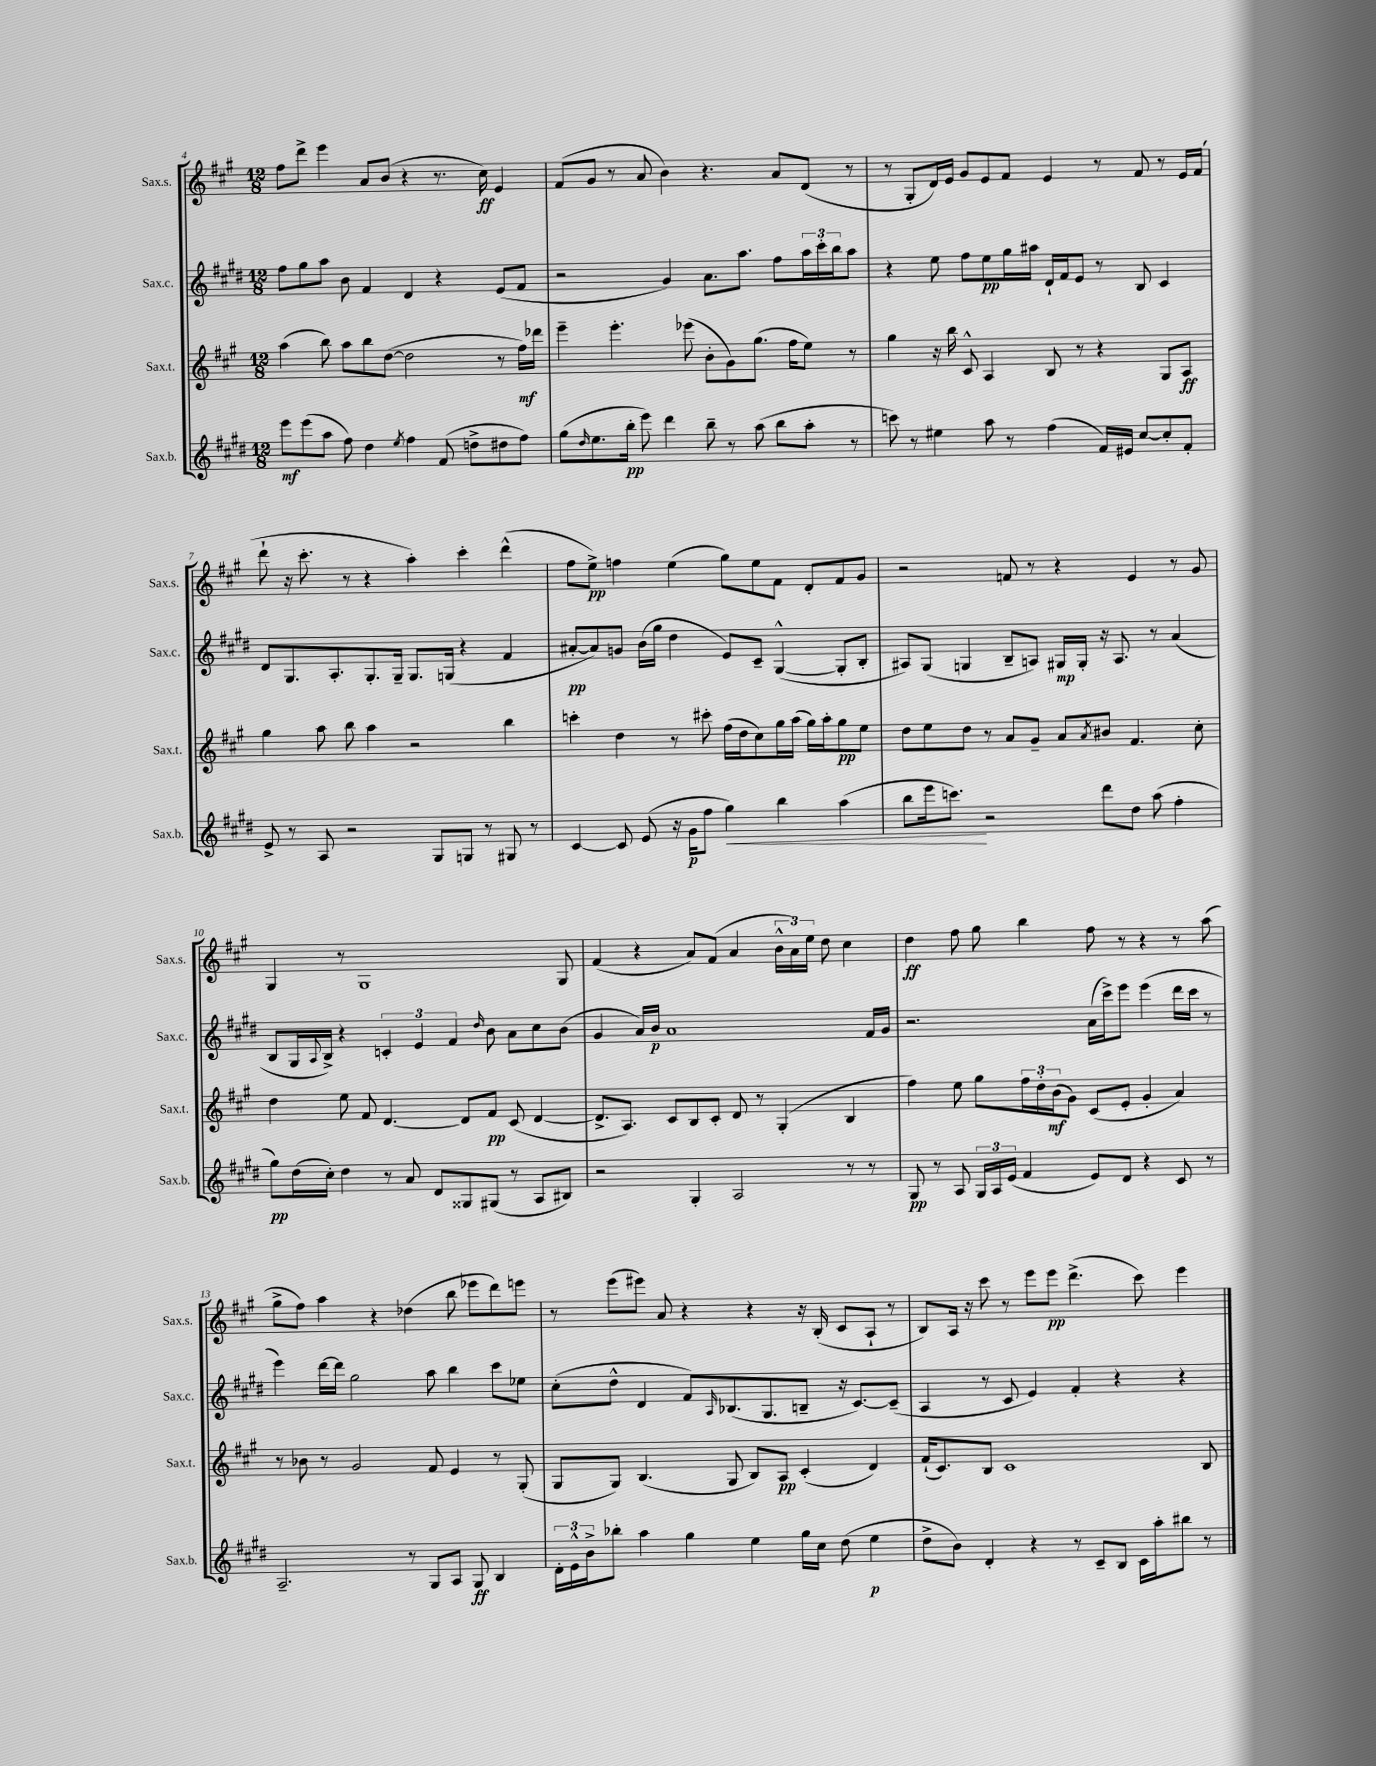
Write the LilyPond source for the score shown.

<<
\new StaffGroup <<
\new Staff = "s0" \with { instrumentName = "Sax.s." shortInstrumentName = "Sax.s." } {
    \clef treble \key a \major \numericTimeSignature \time 12/8
    fis''8 d'''8-> e'''4 a'8 b'8( r4 r8. cis''16\ff) e'4 |
    fis'8( gis'8 r8 a'8 b'4) r4. a'8 d'8( r8 |
    r8 gis8-. d'16) e'16 gis'8 e'8 fis'8 e'4 r8 fis'8 r8 e'16 fis'16( |
    d'''8-! r16 cis'''8.-. r8 r4 a''4-.) cis'''4-. d'''4-^( |
    fis''8 e''8->\pp) f''4 e''4( gis''8) e''8 fis'8 d'8-. fis'8 gis'8 |
    r2 f'8 r8 r4 e'4 r8 gis'8 |
    gis4 r8 gis1 gis8 |
    fis'4( r4 a'8) fis'8( a'4 \tuplet 3/2 { b'16-^ a'16) e''16 } d''8 cis''4 |
    d''4\ff fis''8 gis''8 b''4 fis''8 r8 r4 r8 a''8( |
    gis''8-> fis''8) a''4 r4 des''4( b''8 ees'''8 d'''8) e'''8 |
    r8 e'''8( eis'''8) a'8 r4 r4 r16 b16-.( cis'8 a8-! r8 |
    b8) a16 r16 cis'''8 r8 e'''8 e'''8\pp d'''4.->( cis'''8) e'''4 \bar "|." |
}
\new Staff = "s1" \with { instrumentName = "Sax.c." shortInstrumentName = "Sax.c." } {
    \clef treble \key e \major \numericTimeSignature \time 12/8
    fis''8 gis''8 a''8 b'8 fis'4 dis'4 r4 e'8( fis'8 |
    r2 gis'4) a'8. a''8. fis''8 \tuplet 3/2 { a''16 cis'''16-. b''16 } a''8 |
    r4 e''8 fis''8 e''8\pp gis''16 ais''16 dis'16-! fis'16 e'8 r8 b8 cis'4 |
    dis'8 gis8. a8.-. gis8.-. gis16-- gis8. g16( r4 fis'4 |
    ais'8~-.\pp ais'8) g'8 b'16( gis''16 dis''4 e'8) cis'8-- gis4~-^( gis8-. b8-. |
    ais8) gis8( g4 b8-- a8) gis16\mp gis16-. r16 a8. r8 a'4( |
    b8 gis16 \appoggiatura { a8 } b16->) r4 \tuplet 3/2 { c'4-. e'4 fis'4 } \grace { dis''16 } b'8 a'8 cis''8 b'8( |
    gis'4 a'16) b'16\p a'1 fis'16 gis'16 |
    r2. a'16( cis'''16->) e'''8 e'''4( dis'''16 cis'''16 r8 |
    e'''4) dis'''16~ dis'''16 gis''2 a''8 b''4 cis'''8 ees''8 |
    cis''8-.( dis''8-^ dis'4 fis'8) \grace { a16 } bes8.( gis8. b8-- r16 cis'8.~) cis'8--( |
    a4 r8 cis'8 e'4) fis'4-. r4 r4 \bar "|." |
}
\new Staff = "s2" \with { instrumentName = "Sax.t." shortInstrumentName = "Sax.t." } {
    \clef treble \key a \major \numericTimeSignature \time 12/8
    a''4( b''8) a''8 b''8 d''8~( d''2 r8 fis''16\mf) des'''16 |
    e'''4-- e'''4.-. ees'''8( b'8-. gis'8) gis''8.( fis''16 e''8) r8 |
    gis''4 r16 b''16 cis'8-^ a4 b8 r8 r4 gis8 a8\ff |
    gis''4 a''8 b''8 a''4 r2 b''4 |
    c'''4-. d''4 r8 cis'''8-. fis''16( d''16 cis''8) gis''16 a''16( gis''16) a''16-. gis''8\pp e''8 |
    d''8 e''8 d''8 r8 a'8 gis'8-- a'8 \acciaccatura { a'8 } bis'8 fis'4. cis''8-. |
    d''4 e''8 fis'8 d'4.~ d'8 fis'8\pp cis'8( d'4~ |
    d'8.-> a8.) cis'8 b8 cis'8-. d'8 r8 gis4-.( b4 |
    fis''4) e''8 gis''8 \tuplet 3/2 { fis''16 d''16-. b'16\mf( } gis'8) cis'8( e'8-. gis'4-. a'4) |
    r8 bes'8 r8 gis'2 fis'8 e'4 r8 gis8-.( |
    gis8 gis8) b4.( gis8 b8) a8\pp cis'4-.( d'4) |
    fis'16-!( cis'8.) b8 cis'1 b8 \bar "|." |
}
\new Staff = "s3" \with { instrumentName = "Sax.b." shortInstrumentName = "Sax.b." } {
    \clef treble \key e \major \numericTimeSignature \time 12/8
    e'''8\mf e'''8( a''8 fis''8) dis''4 \acciaccatura { e''8 } fis''4 fis'8( d''8-> dis''8 fis''8) |
    gis''8( \grace { dis''16 } e''8. b''16-.\pp e'''8) dis'''4 b''8-- r8 a''8( b''8 a''8-. r8 |
    c'''8) r8 eis''4 a''8 r8 fis''4( fis'16) eis'16 cis''8~ cis''8-. fis'8-. |
    e'8-> r8 a8 r2 gis8 g8 r8 gis8 r8 |
    cis'4~ cis'8 e'8( r16 gis'16\p fis''8 gis''4\<) b''4 a''4( |
    b''8 e'''16 c'''8.\!) r2 dis'''8 dis''8 a''8( fis''4-. |
    gis''8\pp) dis''16( cis''16-.) dis''4 r8 a'8 dis'8 gisis8 gis8( r8 a8 bis8) |
    r2 gis4-. a2 r8 r8 |
    gis8\pp r8 a8 \tuplet 3/2 { gis16 a16 e'16( } fis'4 e'8) dis'8 r4 cis'8 r8 |
    a2.-- r8 gis8 a8 gis8\ff b4 |
    \tuplet 3/2 { dis'16-. e'16-^ b'16-> } bes''8-. a''4 gis''4 e''4 gis''16 cis''16 dis''8( e''4\p |
    dis''8-> b'8) dis'4-. r4 r8 cis'8-- b8 cis'16 a''16-. bis''8 r8 \bar "|." |
}
>>
>>
\layout { \context { \Score currentBarNumber = #4 } }
